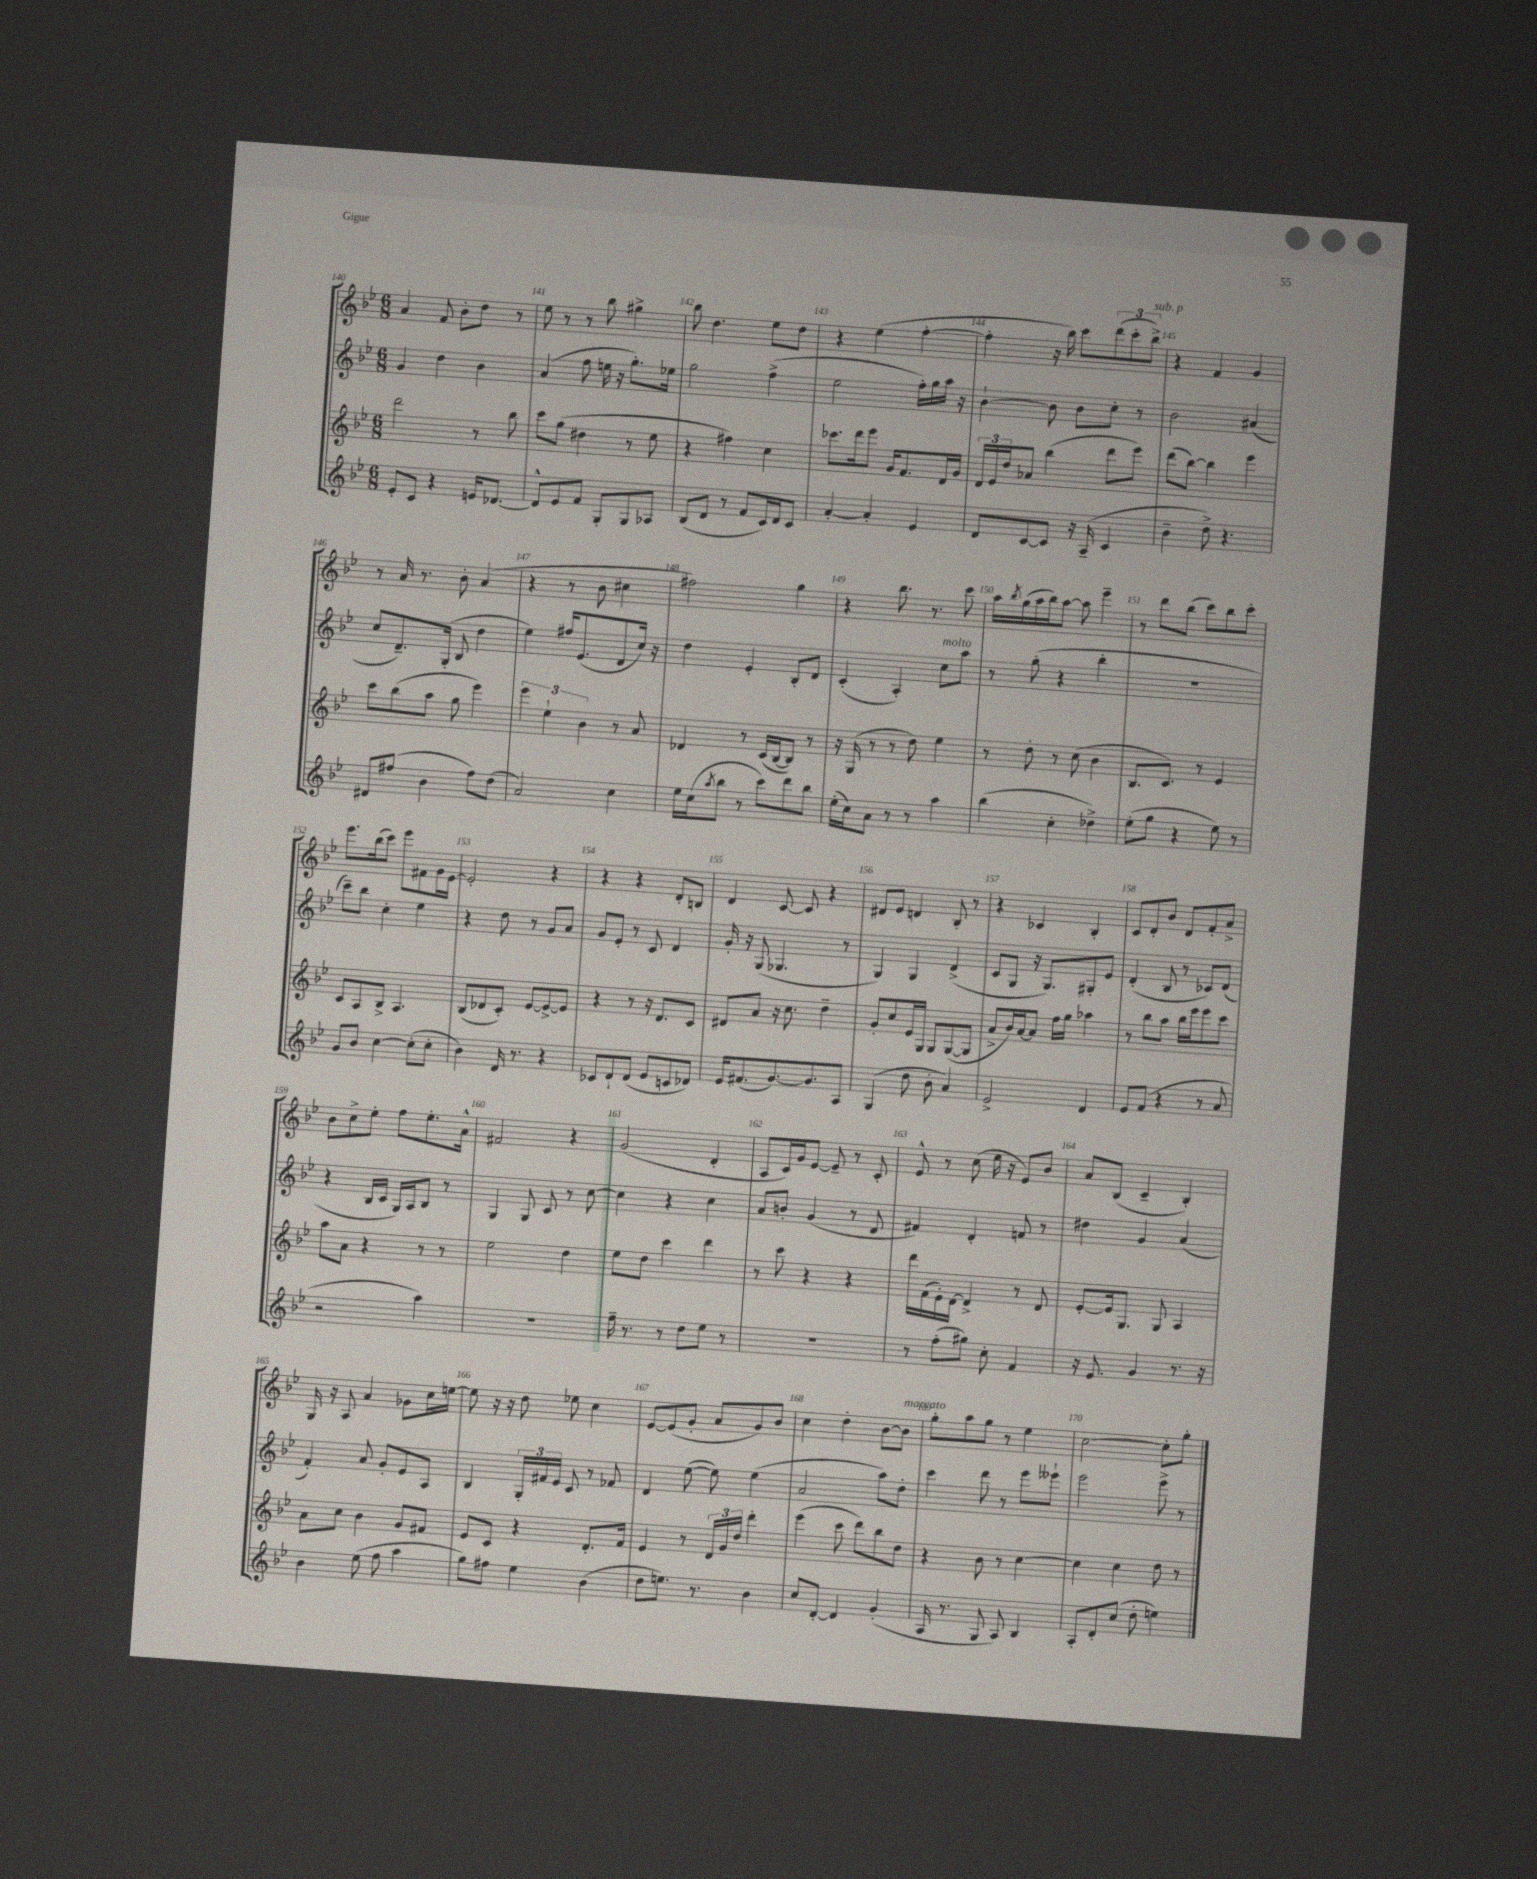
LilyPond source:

<<
\new StaffGroup <<
\new Staff = "s0" {
    \clef treble \key bes \major \numericTimeSignature \time 6/8
    a'4 f'8 bes'8-. d''8 r8 |
    ees''8 r8 r8 bes''8 gis''4-> |
    bes''8 d''4. ees''8 d''8 |
    r4 ees''4( f''4~-. |
    f''4-. r16 bes''16) c'''8 \tuplet 3/2 { d'''8( c'''8-. bes''8->^\markup { \italic "sub. p" }) } |
    r4 f'4 g'4 |
    r8 a'16 r8. bes'8-. a'4( |
    r4 r8 bes'8 cis''4 |
    fis''2) g''4 |
    r4 bes''8. r8. c'''8 |
    a''16 \acciaccatura { bes''8 } g''16( a''16 bes''16) a''8~ a''8 ees'''4-- |
    r8 d'''8 bes''8( c'''8) bes''8 c'''8-. |
    ees'''8. bes''16( c'''8) ees'''8 fis'8 g'16 ees'16~ |
    ees'2-. r4 |
    r4 r4 d'8-. b8 |
    d'4 c'8~ c'8 r4 |
    dis'8 ees'8 d'4 bes8-. r8 |
    r4 ces'4 bes4-. |
    c'8 d'8-. bes'8 d'8 f'8-. a'8-> |
    bes'8 c''8-> ees''8-. f''8 ees''8.-. a'16-^ |
    fis'2 r4 |
    g'2( d'4-. |
    a8 c'16) g'16 ees'8~ ees'8-- r8 c'8-. |
    ees'8-^ r8 c''8( ees''16 r16 ees'8) bes'8 |
    a'8 bes8( c'4-- bes4-.) |
    g16 r16 a8 a'4 ges'8 c''16 e''16~ |
    e''8 r16 r16 d''8 ees''8 c''4 |
    ees'8~ ees'8( g'8-. a'8 g'8) bes'8 |
    c''4 d''4-. bes'8~ bes'8^\markup { \italic "marcato" } |
    g''8-. a''8 g''8 r8 ees''4 |
    c''2~ c''8-. g''8-. \bar "|." |
}
\new Staff = "s1" {
    \clef treble \key bes \major \numericTimeSignature \time 6/8
    g'4 d''4 bes'4 |
    a'4( f''8 e''16 r16 g''8.-.) ees''16 |
    g''2 f''4->( |
    ees''2 f''16-.) g''16 a''16 r16 |
    bes'4~-! bes'8 bes'8 c''8-. r8 |
    bes'2 ais'4( |
    c''8 d'8.--) g16-.( bes8 d''4 |
    ees''4) fis''16 ees'8.( d'8 c''16) r16 |
    d''4 ees'4-. bes8-. d'8 |
    c'4-.( a4-.) c''8^\markup { \italic "molto" } a''8 |
    r8 g''8-.( r4 bes''4-. |
    R2. |
    c'''8--) bes''8 c''4-. ees''4 |
    r4 d''8 r8 g'8 a'8 |
    g'8 ees'8-. r8 c'8 d'4 |
    g'16-. r16 g8( ges4. r8 |
    g4) g4 d'4->( |
    c'8 g8 r16 g8.) gis8-. ees'8 |
    d'4-.( bes8 r8 ces'8) d'8( |
    r4 bes16 c'16 g16) a16 bes8 r8 |
    g4 g8 c'8 r8 c''8~ |
    c''4 r4 c''4 |
    a'8 b'8-. g'4( r8 d'8 |
    fis'4) d'4-. f'8 r8 |
    dis''4 g'4 a'4( |
    f'4-.) a'8 g'8-. ees'8 a8 |
    bes4 \tuplet 3/2 { g16-. fis'16 ees'16 } c'8 r8 fes'8 |
    d'4 ees''8~( ees''8) ees''4( |
    a'2 a''8) d''8-. |
    c'''4 d'''8 r8 ees'''8 eeses'''8-! |
    ees'''2 ees'''8-> r8 \bar "|." |
}
\new Staff = "s2" {
    \clef treble \key bes \major \numericTimeSignature \time 6/8
    d'''2 r8 bes''8 |
    c'''8 g''8( dis''4 r8 ees''8 |
    r4 fis''4) c''4 |
    ces'''8. d'''16 ees'''8 g'16 f'8. d'16 g'16 |
    \tuplet 3/2 { d'16 ees'16 d''16 } aes'8 bes''4( d'''8 ees'''8) |
    d'''8( bes''8~) bes''4 ees'''4 |
    c'''8 bes''8( a''8 g''8 ees'''4) |
    \tuplet 3/2 { ees'''4 ees''4-! bes'4 } r8 a'8 |
    des'4 r8 c'16( bes16~ bes8) r8 |
    r16 g16( r8 r8 d''8) ees''4 |
    r8 d''8-. r8 c''8( bes'4 |
    bes8. c'8.) r8 ees'4 |
    c'8 a8 bes8-> a4. |
    bes8( des'8 c'8-.) ees'8~ ees'8~-> ees'8 |
    r4 r8 r16 d'8. c'8 |
    dis'8 a'8 r16 c''8. d''4-- |
    g'8-. c''8 ees'16 g16 g8 g8~( g8 |
    a'8-> bes'16) a'16~ a'8 f''16 g''16 aes''4 |
    r8 bes''8 a''8 bes''16 ees'''16 ees'''8 c'''8 |
    a''8 a'8 r4 r8 r8 |
    ees''2 d''4 |
    ees''8 d''8 c'''4 d'''4 |
    r8 c'''8 r4 r4 |
    d'''16 f'16( ees'16-.) d'16~ d'4-> r8 d'8 |
    ees'8~-. ees'16 g8. g8 a4 |
    a'8 c''8 bes'4 g'8 fis'8 |
    ees'8 c'8 r4 d'8.-. f'16 |
    ees'4 r8 \tuplet 3/2 { d'16 g'16 d''16 } d'''4-. |
    ees'''4( c'''8 d'''8) bes''8 d''8 |
    r4 bes'8 r8 c''4~ |
    c''4 c''4 d''8 r8 \bar "|." |
}
\new Staff = "s3" {
    \clef treble \key bes \major \numericTimeSignature \time 6/8
    ees'8-. c'8 r4 e'16 des'8.~ |
    des'8-^ ees'8 f'8 g8-. g8 aes8 |
    bes8( d'8 r8 f'8 c'16) d'16 c'8 |
    a'4~-. a'4-. ees'4 |
    d'8 c'8~ c'8 r16 a16--( c'4 |
    bes'4-- d''8->) r4. |
    dis'8 fis''8( bes'4 fis''8) d''8( |
    a'2) c''4 |
    ees''16 c''16( \acciaccatura { a''8 } bes''8 r8 c'''8) d'''8 bes''8 |
    ees''16-.( c''16) a'8 r8 r8 a''4 |
    bes''4( c''4-. des''4->) |
    ees''8-.( g''8 r4 ees''8) r8 |
    g'8 bes'8 c''4~ c''8-.( c''8-. |
    bes'4) d'16 r8. r4 |
    ces'8 d'8-! d'8( ees'8 c'8 des'8) |
    ees'16 fis'8.( g'8.~) g'8. a8 |
    g4( d''8 bes'8-. a'4) |
    ees'2-> d'4 |
    ees'8 f'8( r4 r8 a'8 |
    r2 a''4) |
    R2. |
    f''16-- r8. r8 d''8 ees''8 r8 |
    R2. |
    r8 f''8-.( gis''8) c''8-. f'4 |
    r16 ees'8. g'4 r8. r16 |
    bes'4 ees''8( f''8 a''4 |
    g''8) fis''8 ees''4 bes'4( |
    d''8 e''8.) r8. bes'4 |
    c''8 d'8~-. d'4 g'4-.( |
    a16 r8. g8 a8) bes4 |
    a8-. d'8-. c''8( d''8-. e''4) \bar "|." |
}
>>
>>
\layout { \context { \Score currentBarNumber = #140 \override BarNumber.break-visibility = ##(#f #t #t) barNumberVisibility = #all-bar-numbers-visible } }
